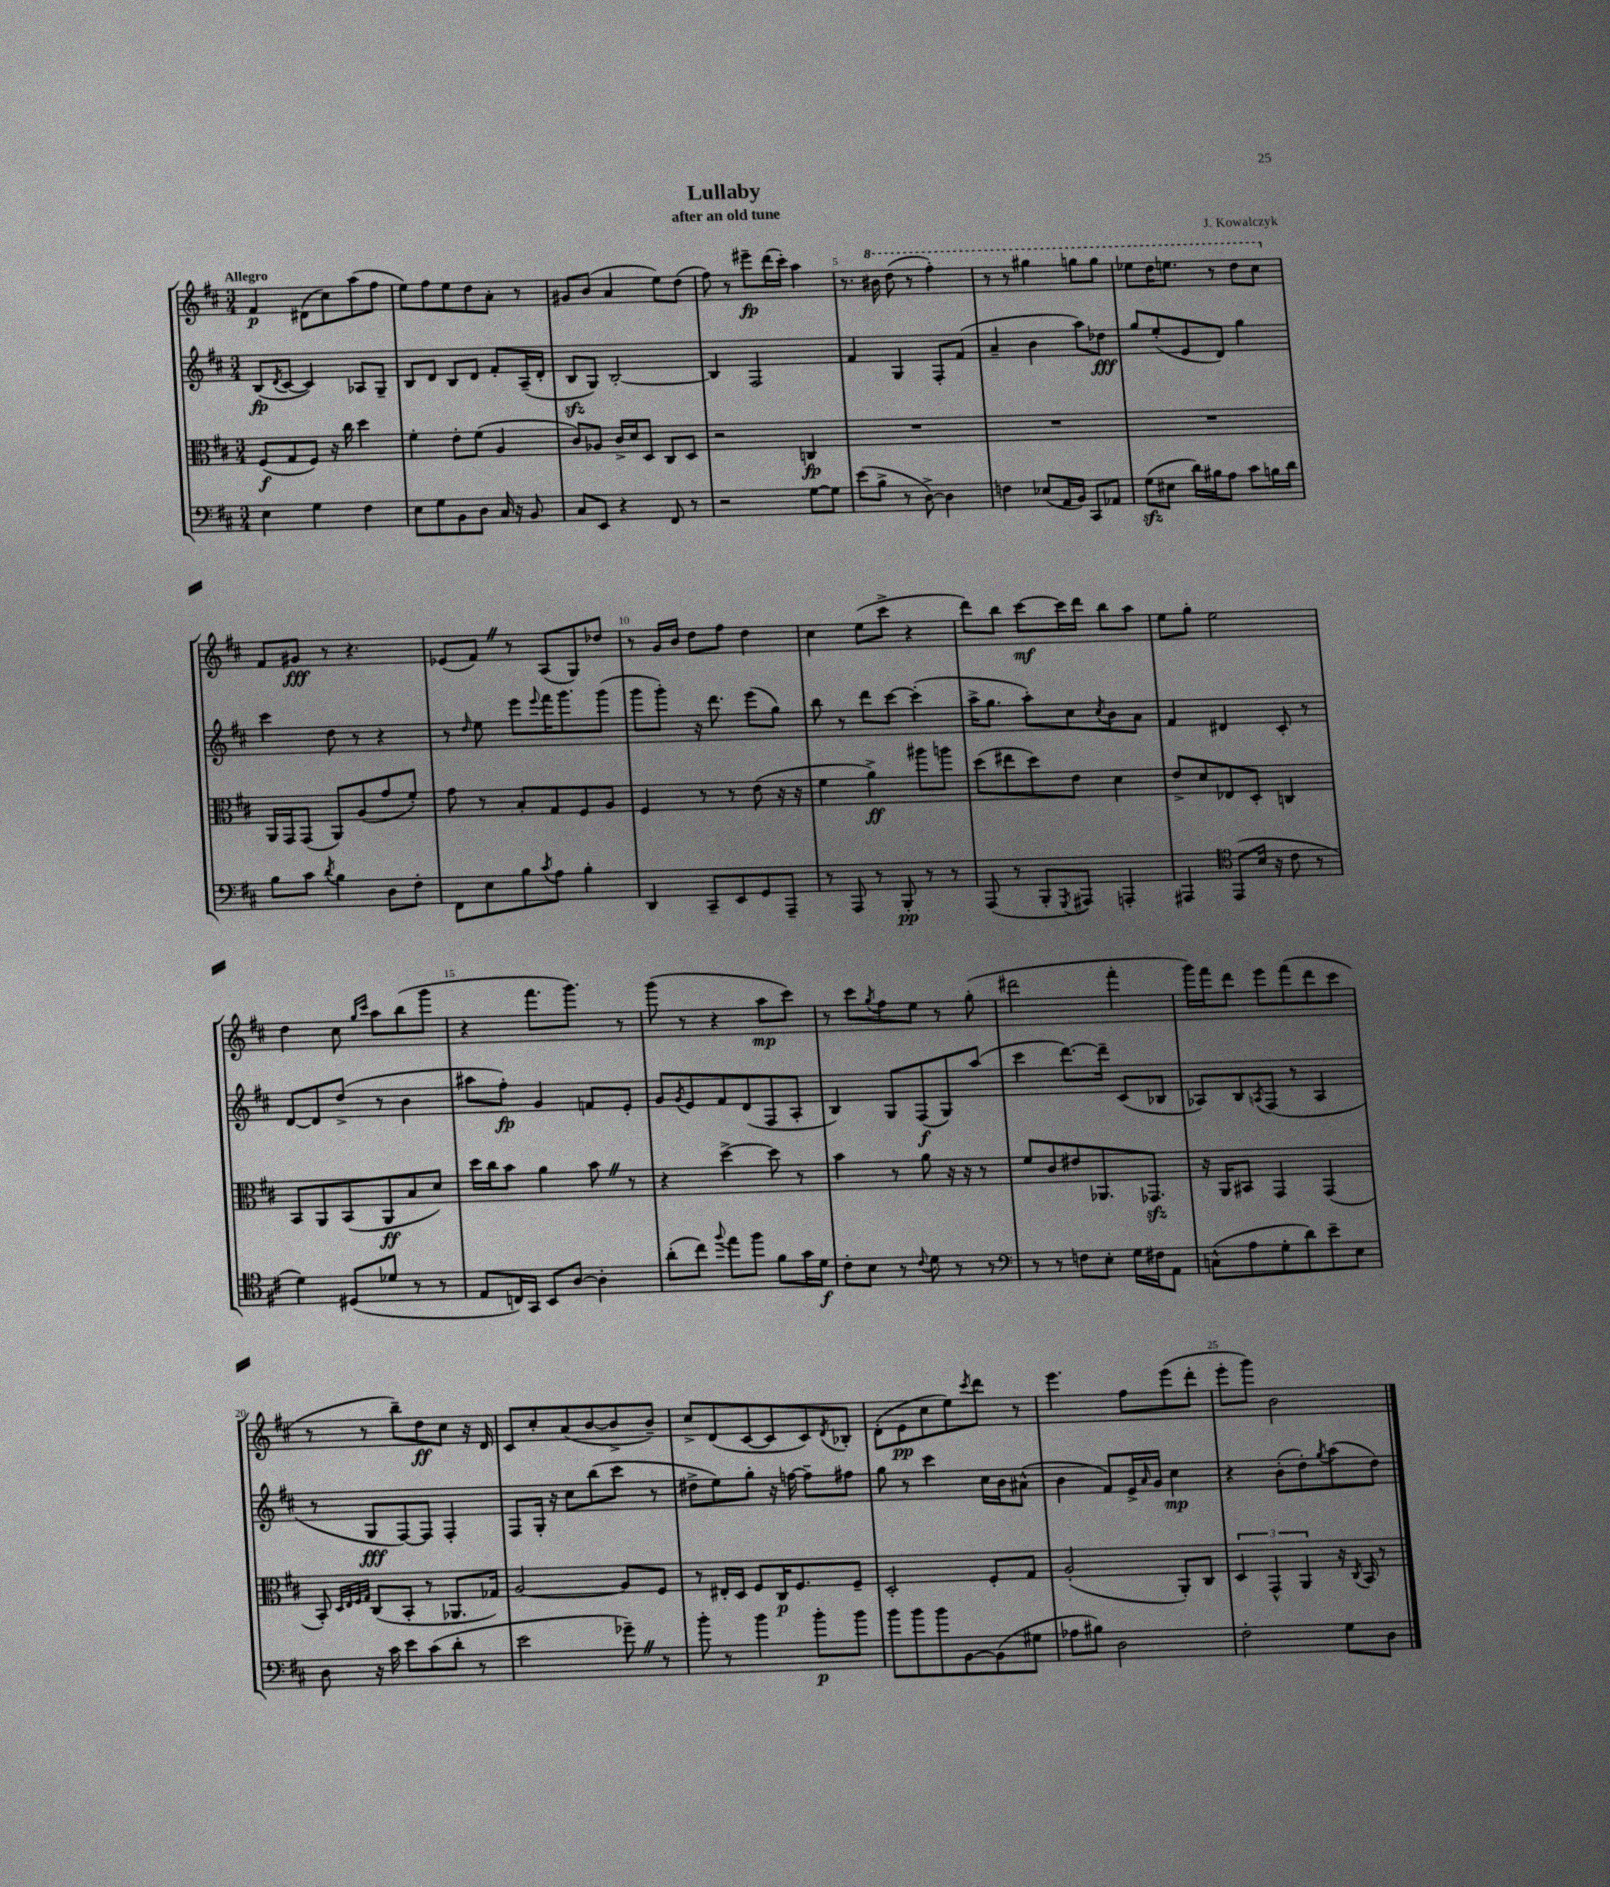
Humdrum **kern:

**kern	**kern	**kern	**kern
*staff4	*staff3	*staff2	*staff1
*clefF4	*clefC3	*clefG2	*clefG2
*k[f#c#]	*k[f#c#]	*k[f#c#]	*k[f#c#]
*M3/4	*M3/4	*M3/4	*M3/4
4E	(8F#	(8B	4f#
.	.	8qd	.
.	8G	[8c#	.
4G	8F#)	4c#])	(8d#
.	16r	.	8cc#)
.	16cc#	.	.
4F#	4dd	8A-	(8aa
.	.	8G~	8ff#
=	=	=	=
8E	4f#'	8B	8ee)
8G	.	8d	8ff#
8BB	8e'	8B	8ee
8D	(8f#	8d	8dd
16C#	4A	8f#'	8a'
16r	.	.	.
8BB	.	(16A~	8r
.	.	16d'	.
=	=	=	=
8C#	8c#)	8B	8g#
8EE	8A-	8G)	(8b
4r	16c#^	[2B'	4a
.	16d	.	.
.	8D	.	.
8FF#	8C#	.	8ee)
8r	8D	.	(8dd
=	=	=	=
2r	2r	4B]	8ff#)
.	.	.	8r
.	.	2F#	8eee#~
.	.	.	(16ddd
.	.	.	16ccc#')
[8G	4C	.	4aa
8G]	.	.	.
=	=	=	=
(8e	2.r	4f#	8.r
8B^	.	.	.
.	.	.	16bb#
8r	.	4G	(8ddd
[8D^)	.	.	8r
4D]	.	8F#'	4fff#')
.	.	(8f#	.
=	=	=	=
4F	2.r	4a~	8r
.	.	.	8r
(8E-	.	4b	4ggg#
16AA	.	.	.
16BB)	.	.	.
8CC#	.	8aa)	8ggg
8AA-	.	8dd-	8ggg
=	=	=	=
(8G	2.r	8gg	8eee-
8E#	.	(8ee'	16ddd
.	.	.	8.eee
16d)	.	8e	.
16B#	.	.	.
8A	.	8d)	8r
8c#	.	4gg	8ddd
16B	.	.	8ccc#
16d	.	.	.
=	=	=	=
8B	16AA	4ccc#	8f#
.	16GG	.	.
8c#	(8GG	.	8g#
8qd	.	.	.
4B	8AA)	8dd	8r
.	(8A	8r	4.r
8D	8g	4r	.
8F#'	8f#')	.	.
=	=	=	=
8FF#	8g	8r	(8e-
.	.	16qqdd	.
8E	8r	8ee	8f#)
8B	8B'	8eee	8r
8qc#	.	8qqeee	.
8A	8G	16fff#	(8A
.	.	8.ggg	.
4B'	8F#	.	8G)
.	8A	(8ggg	8dd-
=	=	=	=
4DD	4F#	8ggg	8r
.	.	8ggg')	16g
.	.	.	16b
8CC#~	8r	16r	8dd
.	.	8.ddd	.
8EE	8r	.	8ff#
8GG	(8e	(8eee	4dd
8AAA~	16r	8gg)	.
.	16r	.	.
=	=	=	=
8r	4f#	8bb	4cc#
8AAA	.	8r	.
8r	4a^)	8ddd	(8ee
8BBB'	.	[8ccc#	8ccc#^
8r	8aa#	(4ccc#']	4r
8r	8aa	.	.
=	=	=	=
(8AAA	(8dd	16aa^	8ddd)
.	.	8.gg	.
8r	8ee#	.	8bb
8BBB'	8dd)	8aa')	[8ccc#
8qGGG	.	.	.
8AAA#)	8e	8cc#	16ccc#]
.	.	.	16ddd
.	.	8qcc#	.
4AAA'	4d	8b	8bb
.	.	8a	8aa
=	=	=	=
4AAA#	8e^	4f#	8ee
.	8d	.	8gg'
*clefC4	*	*	*
(8EE	8E-	4d#	2ee
16B	8D'	.	.
16r	.	.	.
8c#	4C	8c#'	.
8r	.	8r	.
=	=	=	=
4d)	8BB	[8d	4dd
.	8AA	8d]	.
(8D#	(8BB	(8dd^	8cc#
.	.	.	16qqgg
.	.	.	16qqccc#
8d-	8AA	8r	8aa
8r	8B	4b	(8bb
8r	8d)	.	8ggg
=	=	=	=
8E	16dd	8aa#	4r
.	16cc#	.	.
16C)	8b	8ff#')	.
16GG	.	.	.
8BB	4a	4g	8.fff#
[8A	.	.	.
.	.	.	8.ggg)
4A']	8b	8f	.
.	8r	8e'	8r
=	=	=	=
(8a'	4r	8g	(8ggg
.	.	8qg	.
8cc#)	.	8e	8r
8qqff#	.	.	.
8ee	[4dd^	8f#	4r
8ff#	.	(8d	.
8f#	8dd]	8F#	8aa
16g	8r	8A'	8ccc#)
16d	.	.	.
=	=	=	=
8c#'	4b	4B)	8r
8B	.	.	8ccc#
.	.	.	8qgg
8r	8r	8G	8ff#
8qqc#	.	.	.
8d	8a	(8F#	8ee
8r	16r	8G)	8r
.	16r	.	.
8r	8r	(8aa	(8gg'
=	=	=	=
*clefF4	*	*	*
8r	8f#	4ccc#	2ddd#
8r	8c#	.	.
8F	8e#	[8.ddd)	.
8E'	8.AA-	.	.
.	.	16ddd~]	.
16G	.	(8c#	4fff#'
16F#	8.GG-	.	.
8AA	.	8B-	.
=	=	=	=
(8C^^	16r	8A-)	16ggg)
.	16AA	.	16fff#
8A	8BB#	8B	8ddd
.	.	8qA	.
8G'	4GG	(8F#	8eee
8d)	.	8r	(8fff#
8e~	(4GG	4A	8ddd
8E	.	.	8ccc#
=	=	=	=
8D	8BB')	8r	8r
.	32qqD	.	.
.	32qqE	.	.
.	32qqF#	.	.
.	32qqG	.	.
16r	(8C#	8G	8r
16c#	.	.	.
8e	8BB'	[8F#)	8bb~)
(8c#	8r	8F#]	8dd
8d'	8.AA-	4F#'	8cc#
8r	.	.	16r
.	16G-)	.	16d
=	=	=	=
2e	[2A	8F#	8c#
.	.	16G'	8cc#'
.	.	16r	.
.	.	8cc#	(8a
.	.	(8bb	[8b
8g-~)	8A]	8ccc#	8b^]
8r	8F#	8r	8b~)
=	=	=	=
8b'	8r	8dd#^	8cc#^
8r	16E#'	8ee)	(8d
.	16D	.	.
4b	8F#	8gg'	[8c#
.	16C#	16r	8c#]
.	8.F#	[16ff	.
8b'	.	8ff~]	8c#)
.	.	.	8qd
8b	8F#~	8ff#	8B-'
=	=	=	=
8b	2D'	8gg	(8d'
8b	.	8r	8e
8b	.	4ccc#	8cc#
[8BB	.	.	8ee)
.	.	.	8qccc#
(8BB]	8F#'	16cc#	8ddd
.	.	16b	.
8G#	8G	(8a#^^	8r
=	=	=	=
8A-	(2A'	4b	4.eee
8B#)	.	.	.
2D	.	8f#)	.
.	.	16e^	8ff#
.	.	16qqa	.
.	.	16g	.
.	8AA')	4cc#	(8eee
.	8C#	.	8ddd'
=	=	=	=
2F#'	6D	4r	8eee'
.	.	.	8ggg)
.	6GG^^	.	.
.	.	(8b'	2b
.	6AA	.	.
.	.	8dd')	.
.	.	8qgg	.
8G	16r	(8aa	.
.	8qC#	.	.
.	16BB	.	.
8D	8r	8dd)	.
==	==	==	==
*-	*-	*-	*-
